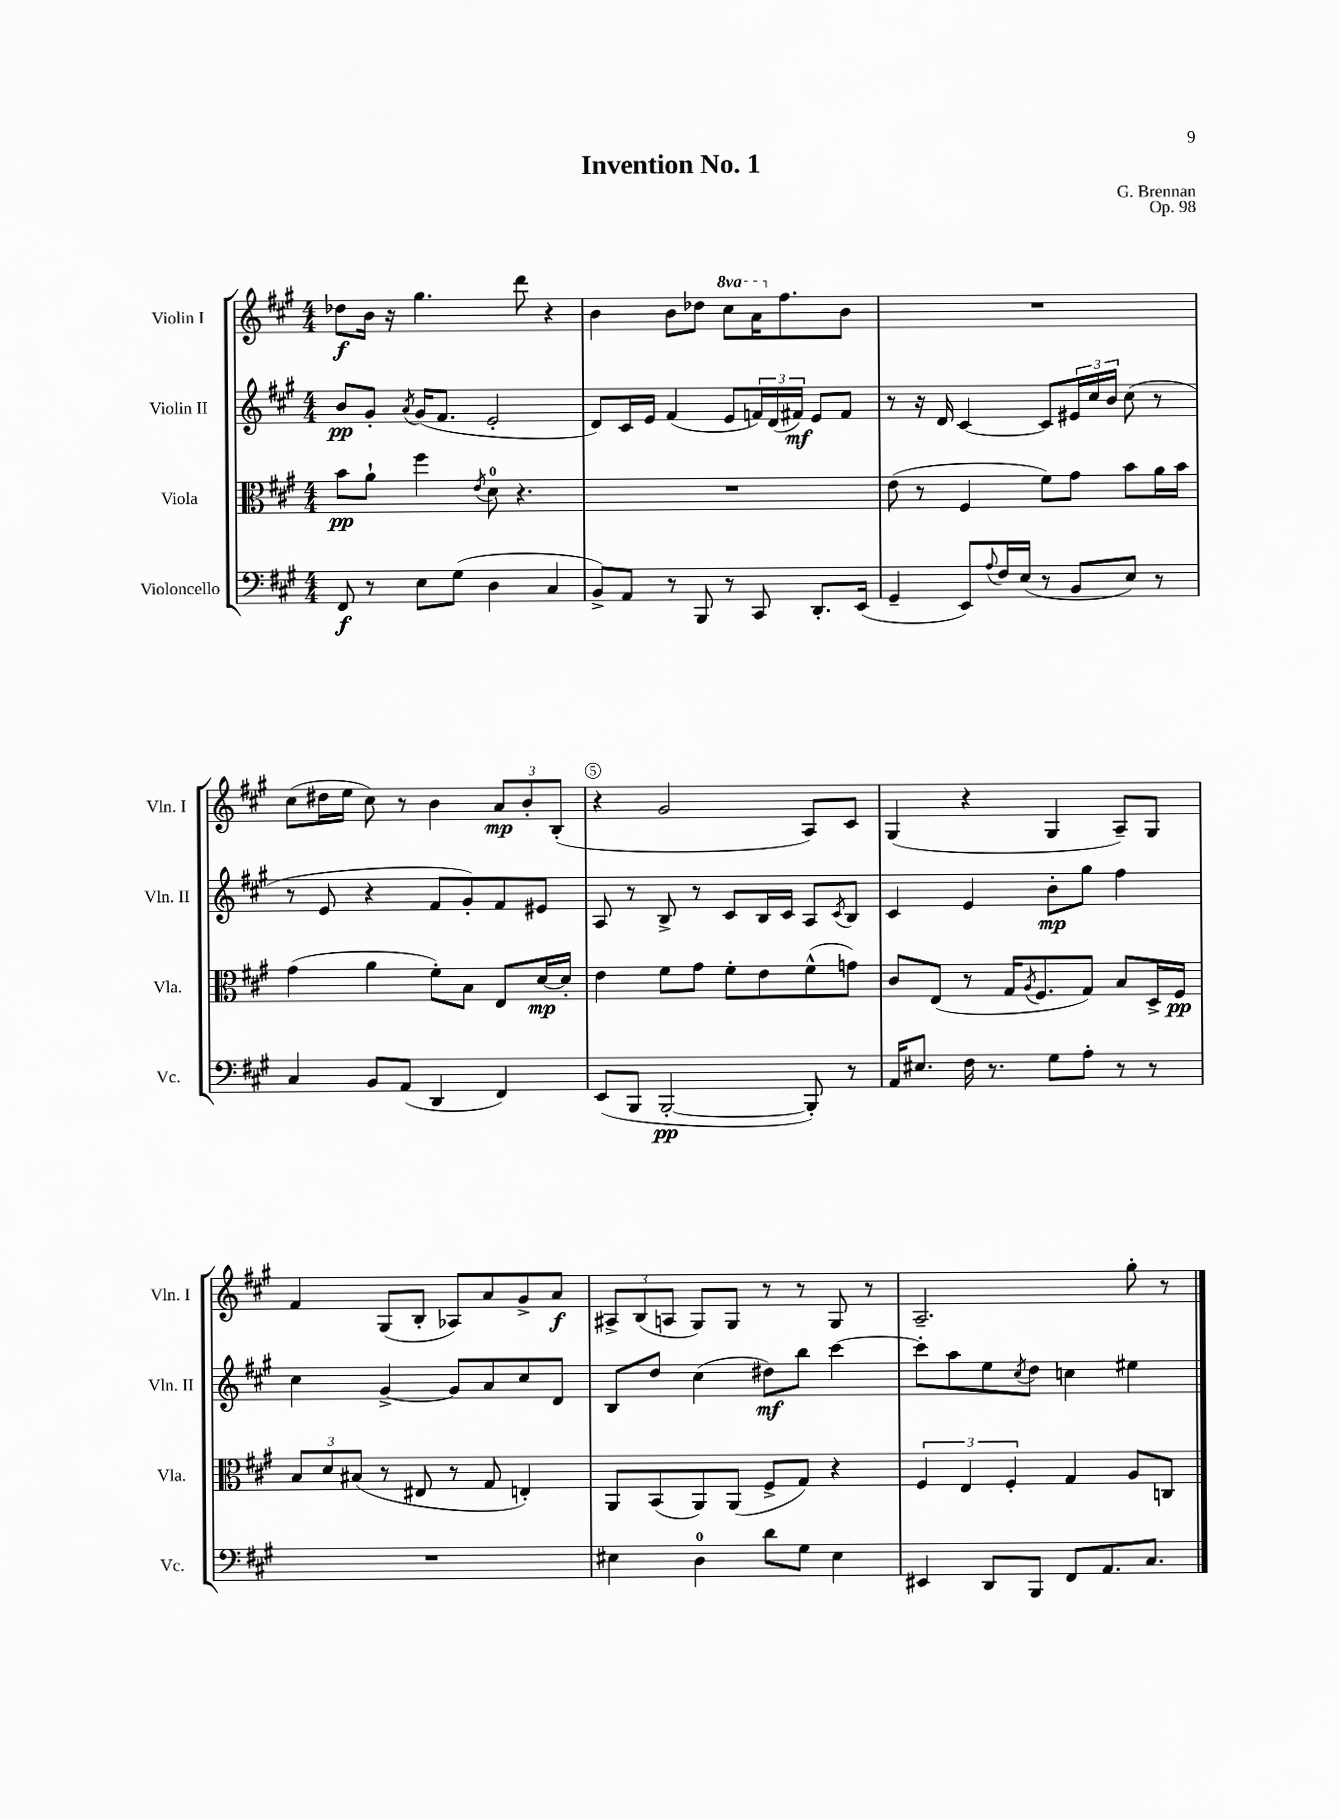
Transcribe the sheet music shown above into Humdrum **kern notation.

**kern	**kern	**kern	**kern
*staff4	*staff3	*staff2	*staff1
*clefF4	*clefC3	*clefG2	*clefG2
*k[f#c#g#]	*k[f#c#g#]	*k[f#c#g#]	*k[f#c#g#]
*M4/4	*M4/4	*M4/4	*M4/4
8FF#	8b	8b	8dd-
8r	8a`	8g#'	16b
.	.	.	16r
.	.	8qa	.
8E	4ff#	(16g#	4.gg#
.	.	8.f#	.
(8G#	.	.	.
.	8qe	.	.
4D	8d	2e'	.
.	4.r	.	8ddd
4C#	.	.	4r
=	=	=	=
8BB^)	1r	8d)	4b
8AA	.	16c#	.
.	.	16e	.
8r	.	(4f#	8b
8BBB	.	.	8dd-
8r	.	8e	8ccc#
8CC#	.	24f)	16aa
.	.	(24d	.
.	.	.	8.ff#
.	.	24f#)	.
8.DD'	.	8e	.
.	.	8f#	8b
(16EE	.	.	.
=	=	=	=
4GG#~	(8e	8r	1r
.	8r	16r	.
.	.	16d	.
8EE)	4F#	[4c#	.
8qqA	.	.	.
16F#	.	.	.
(16E	.	.	.
8r	8f#)	8c#]	.
8BB	8g#	24e#	.
.	.	24cc#	.
.	.	24b	.
8E)	8b	(8cc#	.
8r	16a	8r	.
.	16b	.	.
=	=	=	=
4C#	(4g#	8r	(8cc#
.	.	8e	16dd#
.	.	.	16ee
8BB	4a	4r	8cc#)
(8AA	.	.	8r
4DD	8f#')	8f#	4b
.	8B	8g#')	.
4FF#)	8E	8f#	12a
.	.	.	12b'
.	[16d	8e#	.
.	.	.	(12B'
.	16d']	.	.
=	=	=	=
(8EE	4e	8A	4r
8BBB	.	8r	.
[2BBB'	8f#	8B^	2g#
.	8g#	8r	.
.	8f#'	8c#	.
.	8e	16B	.
.	.	16c#	.
8BBB'])	(8f#^^	8A	8A)
.	.	8qc#	.
8r	8g)	8B	8c#
=	=	=	=
16AA	8c#	4c#	(4G#
8.E#	.	.	.
.	(8E	.	.
16F#	8r	4e	4r
8.r	.	.	.
.	16G#	.	.
.	8qA	.	.
.	8.F#	.	.
8G#	.	8b'	4G#
8A'	8G#)	8gg#	.
8r	8B	4ff#	8A~)
8r	16D^	.	8G#
.	16F#	.	.
=	=	=	=
1r	12B	4cc#	4f#
.	12d	.	.
.	(12B#	.	.
.	8r	[4g#^	(8G#
.	8E#	.	8B'
.	8r	8g#]	8A-)
.	8G#	8a	8a
.	4E')	8cc#	8g#^
.	.	8d	8a
=	=	=	=
4E#	8AA	8B	12A#^
.	.	.	(12B
.	(8BB	8dd	.
.	.	.	12A
4D	8AA)	(4cc#	8G#)
.	(8AA	.	8G#
8d	8F#^	8dd#)	8r
8G#	8G#)	8bb	8r
4E#	4r	[4ccc#	8G#
.	.	.	8r
=	=	=	=
4EE#	6F#	8ccc#']	2.A~
.	.	8aa	.
.	6E	.	.
8DD	.	8ee	.
.	6F#'	.	.
.	.	8qcc#	.
8BBB	.	8dd	.
8FF#	4G#	4cc	.
8.AA	.	.	.
.	8A	4ee#	8gg#'
8.C#	.	.	.
.	8C	.	8r
==	==	==	==
*-	*-	*-	*-
